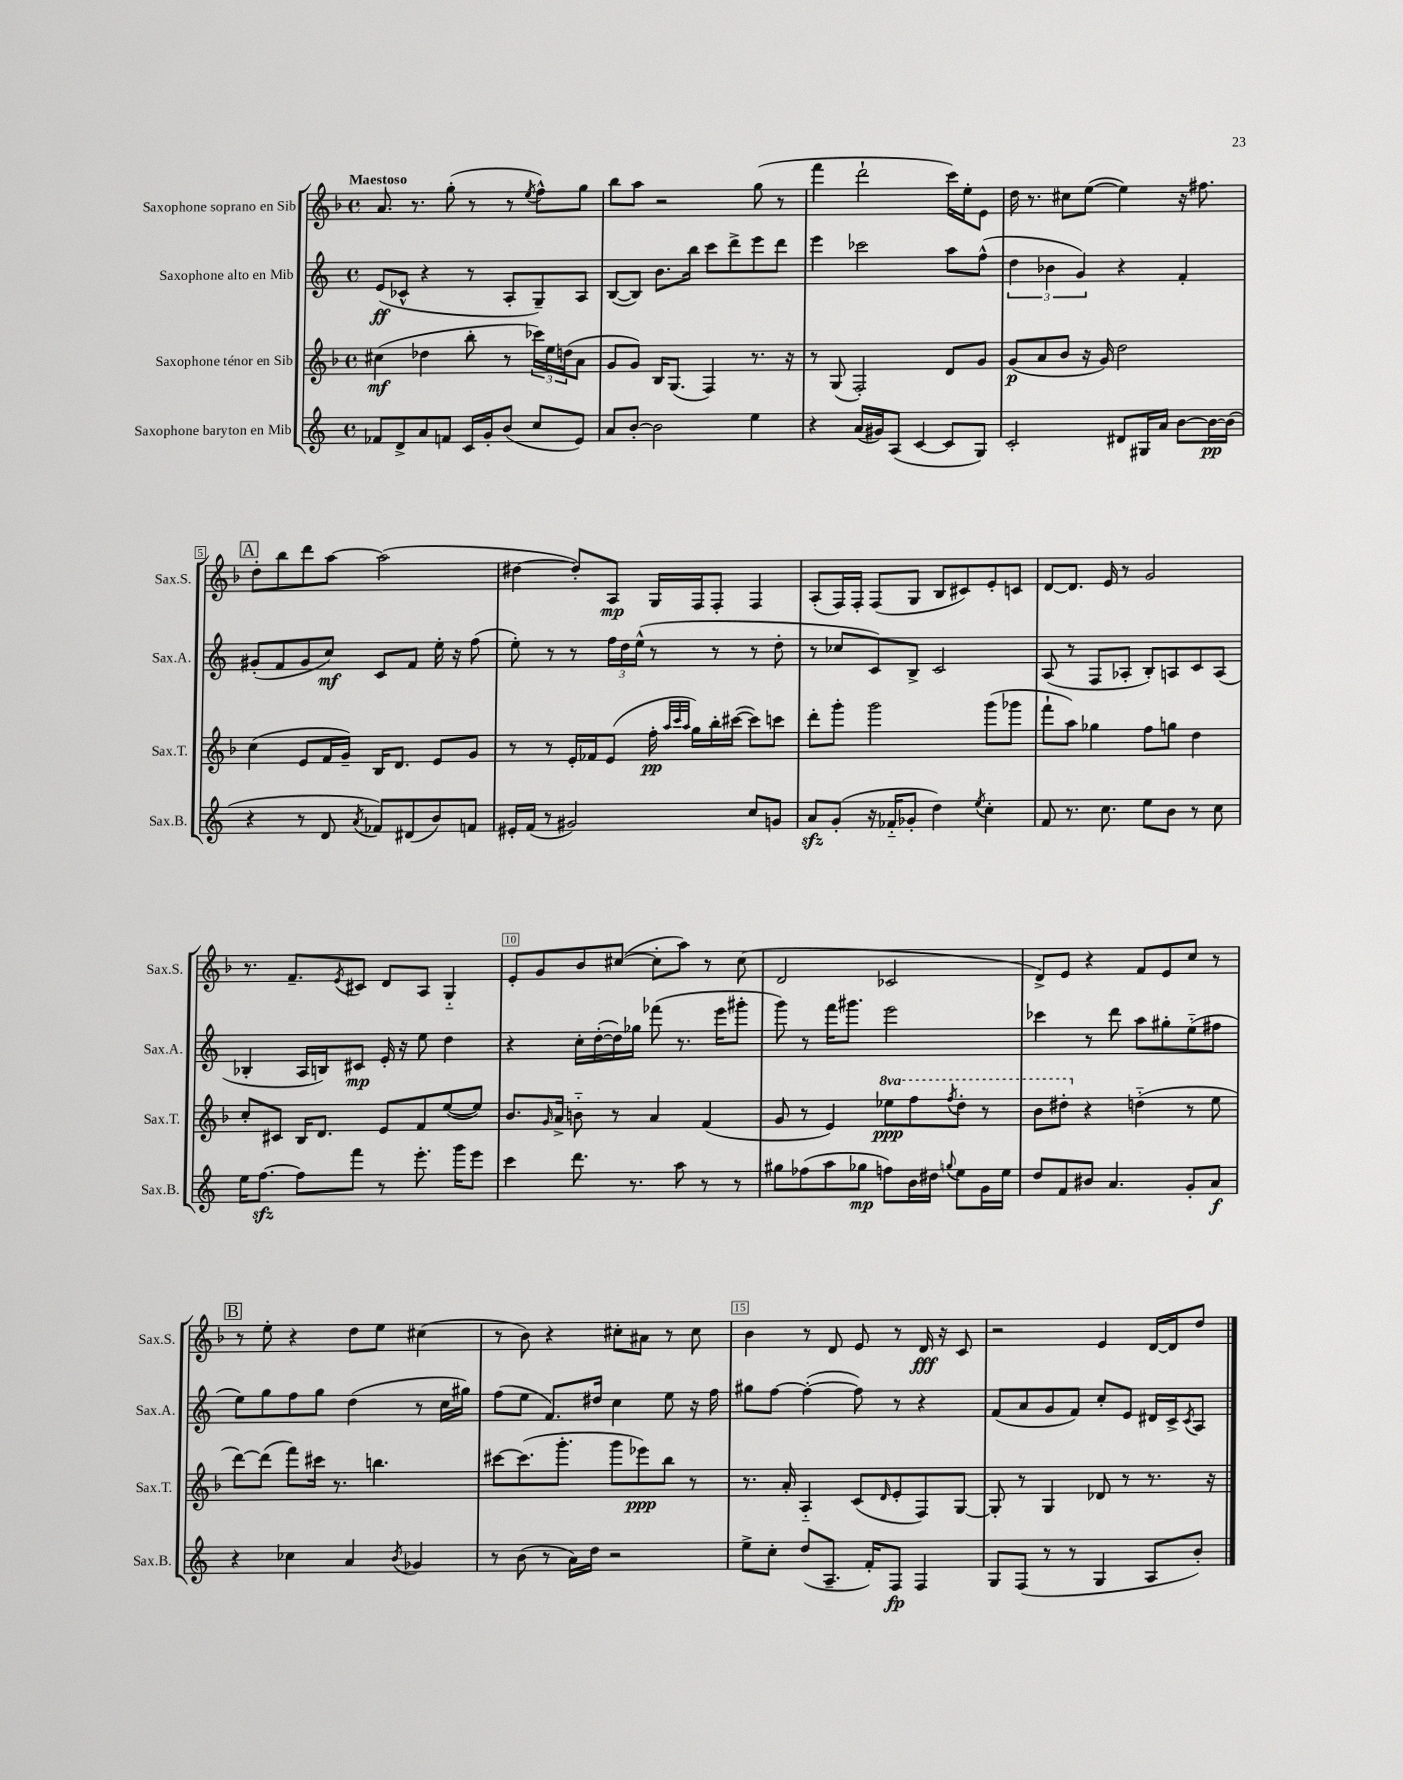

**kern	**kern	**kern	**kern
*staff4	*staff3	*staff2	*staff1
*clefG2	*clefG2	*clefG2	*clefG2
*k[]	*k[b-]	*k[]	*k[b-]
*M4/4	*M4/4	*M4/4	*M4/4
*met(c)	*met(c)	*met(c)	*met(c)
8f-	(4cc#	(8e	8.a
8d^	.	8c-^^	.
.	.	.	8.r
8a	4dd-	4r	.
8f	.	.	(8gg'
16c	8bb-'	8r	8r
16g'	.	.	.
(8b	8r	8A'	8r
.	.	.	8qee
8cc	24ccc-)	8G~)	8ff^^)
.	24ee	.	.
.	(24dd	.	.
8e)	8a	8A	8gg
=	=	=	=
8a	8g	([8B	8bb-
[8b'	8g)	8B])	8aa
2b]	16B-	8.b	2r
.	(8.G	.	.
.	.	16bb	.
.	4F)	8ccc	.
.	.	8ddd^	.
4ee	8.r	8eee	(8gg
.	.	8ddd	8r
.	16r	.	.
=	=	=	=
4r	8r	4eee	4fff
.	(8G	.	.
(16a	2F')	2ccc-	2ddd`
16g#)	.	.	.
(8A	.	.	.
[4c	.	.	.
8c]	8d	8aa	16ccc)
.	.	.	16ee'
8G)	8g	(8ff^^	8e
=	=	=	=
2c'	(8g	6dd	16dd
.	.	.	8.r
.	8a	.	.
.	.	6b-	.
.	8b-	.	8cc#
.	.	6g)	.
.	16r	.	([8ee
.	16g)	.	.
8d#	2dd	4r	4ee])
16G#	.	.	.
16a	.	.	.
[8b	.	4f'	16r
.	.	.	8.ff#
16b_	.	.	.
(16b]	.	.	.
=	=	=	=
4r	(4cc	(8g#'	8dd'
.	.	8f	8bb-
8r	8e	8g#	8ddd
8d	16f	8cc)	[8aa
.	16g~)	.	.
8qa	.	.	.
8f-)	16B-	8c	(2aa]
.	8.d	.	.
(8d#	.	8f	.
8b)	8e	16ee'	.
.	.	16r	.
8f	8g	(8ff	.
=	=	=	=
16e#'	8r	8ee')	[4dd#
(16f	.	.	.
8r	8r	8r	.
2g#)	16e'	8r	8dd#'])
.	16f-	.	.
.	(8e	24ff	8A
.	.	24dd	.
.	.	(24ee^^	.
.	16ff'	8r	16G
.	32qqaa	.	.
.	32qqccc	.	.
.	32qqaa	.	.
.	16gg)	.	16F
.	16bb-'	8r	8F'
.	([16ccc#	.	.
8cc	8ccc#])	8r	4F
8g	8ccc	8dd'	.
=	=	=	=
8a	8ddd'	8r	(8A'
(8g'	8ggg'	8cc-	16F)
.	.	.	16F'
16r	2ggg	8c)	(8F
16f-'~	.	.	.
8g-'	.	8B^	8G
4dd)	.	2c	8B-
.	.	.	8c#)
8qee	.	.	.
4cc'	(8ggg	.	8e'
.	8ggg-	.	8c
=	=	=	=
8f	8fff`	(8A	[8d
8.r	8aa)	8r	8.d]
.	4gg-	8F	.
8.cc	.	.	16e
.	.	8A-'	8r
8ee	8ff	8B')	2g
8b	8gg	8A	.
8r	4dd	8c	.
8cc	.	(8A	.
=	=	=	=
16ee	8cc'	4B-'	8.r
[8.ff	.	.	.
.	8c#	.	.
.	.	.	8.f~
8ff]	16B-	16A	.
.	8.d	16B)	.
.	.	.	8qe
8fff	.	8c#	8c#
8r	8e	16e'	8d
.	.	16r	.
8.eee'	8f	8ee	8A
.	([8ee	4dd	4G'~
16ggg	.	.	.
8eee	8ee])	.	.
=	=	=	=
4ccc	8.b-	4r	8e'
.	.	.	8g
.	16qqg	.	.
.	16a^	.	.
8.ddd	8b'~	16cc'	8b-
.	.	([16dd'	.
.	8r	16dd])	([8cc#
8.r	.	16gg-	.
.	4a	(8fff-	8cc#']
8aa	.	8.r	8aa)
8r	(4f	.	8r
.	.	16eee	.
8r	.	8ggg#'	(8cc#
=	=	=	=
8gg#	8g	8ggg)	2d
(8ff-	8r	8r	.
8aa	4e)	16fff	.
.	.	8.ggg#	.
8gg-	.	.	.
8ff)	8eee-	2eee	2c-
16b	8fff	.	.
16dd#	.	.	.
8qqgg	8qfff	.	.
8ee	8ddd'	.	.
16g	8r	.	.
16ee	.	.	.
=	=	=	=
8dd	8bb-	4ccc-	8d^)
8f	8ddd#'	.	8e
8b#	4r	8r	4r
4.a	.	8ddd	.
.	(4dd'~	8aa	8f
.	.	8gg#'	8e
8g'	8r	(8ee'~	8cc
8a	8ee	8ff#	8r
=	=	=	=
4r	[8ddd)	8ee)	8r
.	(8ddd]	8gg	8ee'
4cc-	8fff)	8ff	4r
.	16ccc#	8gg	.
.	8.r	.	.
4a	.	(4dd	8dd
.	4.bb	.	8ee
8qb	.	.	.
4g-	.	8r	(4cc#
.	.	16cc	.
.	.	16gg#)	.
=	=	=	=
8r	[8ccc#	(8ff	8r
(8b	(8.ccc#]	8ee	8b-)
8r	.	8.f)	4r
.	8.ggg'	.	.
16a)	.	.	.
16dd	.	16dd#	.
2r	8ggg	4cc	8cc#'
.	8eee-)	.	8a#
.	8bb-	8ee	8r
.	8r	16r	8cc#
.	.	16ff	.
=	=	=	=
8ee^	8.r	8gg#	4b-
8cc'	.	[8ff	.
.	16a'	.	.
(8dd	4A'~	(4ff'_	8r
8.A~	.	.	8d
.	(8c	8ff])	8e
16f')	.	.	.
.	16qqd	.	.
8F	8e'	8r	8r
4F	8F)	4r	16d
.	.	.	16r
.	[8G	.	8c
=	=	=	=
8G	8G']	(8f	2r
(8F	8r	8a	.
8r	4G	8g	.
8r	.	8f)	.
4G	8d-	8cc'	4e
.	8r	8e	.
8A	8.r	16d#	[16d
.	.	16c^	16d]
.	.	8qc	.
8b')	.	8A	8dd
.	16r	.	.
==	==	==	==
*-	*-	*-	*-
